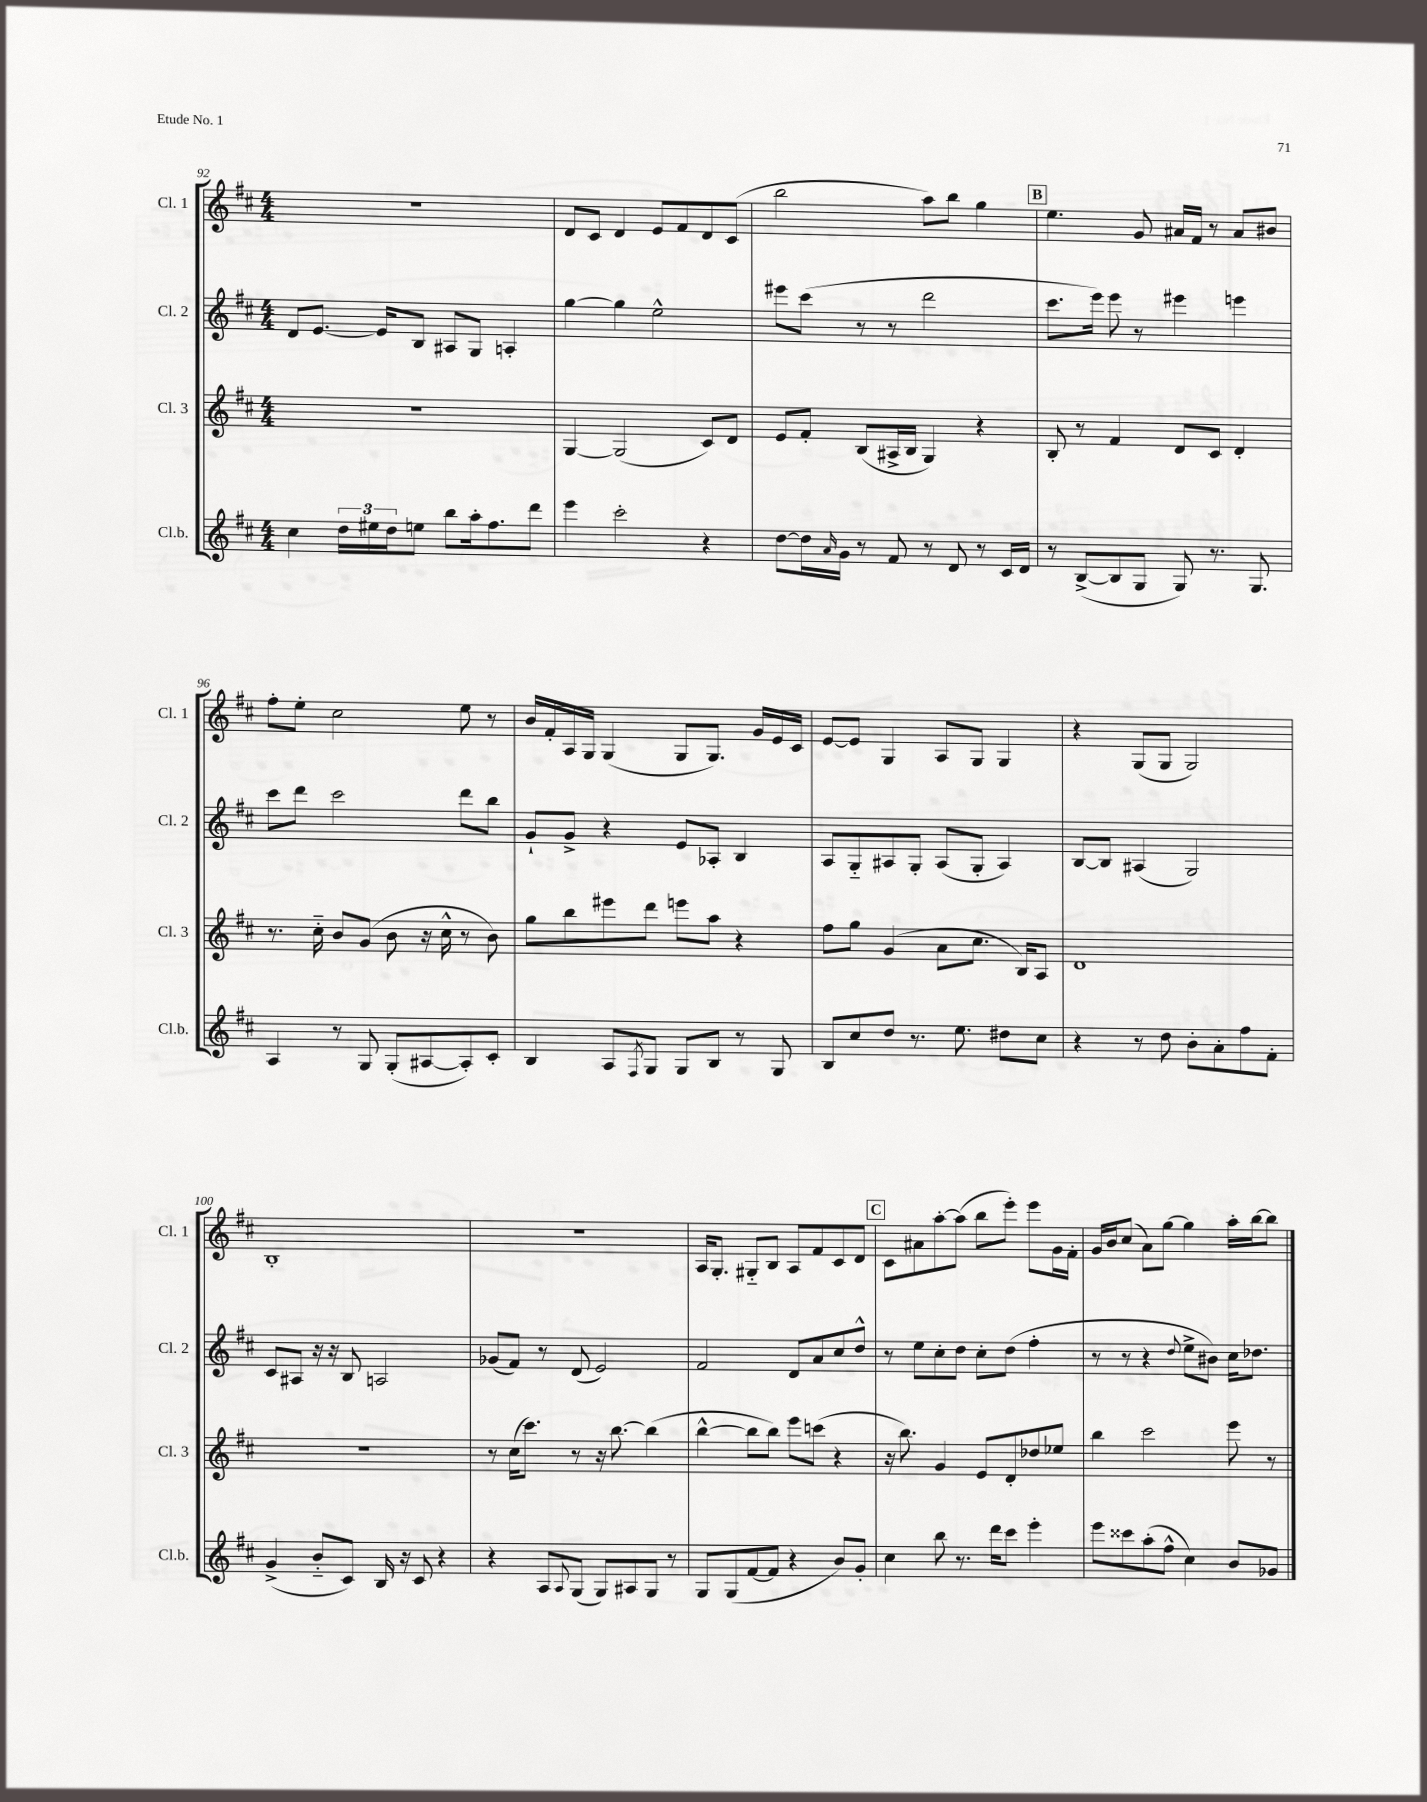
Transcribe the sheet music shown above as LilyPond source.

<<
\new StaffGroup <<
\new Staff = "s0" \with { instrumentName = "Cl. 1" shortInstrumentName = "Cl. 1" } {
    \clef treble \key d \major \numericTimeSignature \time 4/4
    r1 |
    d'8 cis'8 d'4 e'8 fis'8 d'8 cis'8( |
    b''2 a''8) b''8 g''4 |
    \mark \markup { \box "B" } e''4. g'8 ais'16 fis'16 r8 ais'8 bis'8 |
    fis''8-. e''8-. cis''2 e''8 r8 |
    b'16 fis'16-. a16 g16 g4( g8 g8.) g'16 e'16 cis'16 |
    e'8~ e'8 g4 a8 g8 g4 |
    r4 g8( g8 g2) |
    b1-. |
    R1 |
    a16 g8.-. gis8-_ b8 a8 fis'8 cis'8 d'8 |
    \mark \markup { \box "C" } cis'8 ais'8 a''8~-. a''8( b''8 e'''8-.) e'''8 g'16 fis'16-. |
    g'16 b'16 cis''8( a'8) g''8~ g''4 a''16-. b''16~ b''8 \bar "|." |
}
\new Staff = "s1" \with { instrumentName = "Cl. 2" shortInstrumentName = "Cl. 2" } {
    \clef treble \key d \major \numericTimeSignature \time 4/4
    d'8 e'8.~ e'16 b8 ais8 g8 a4-. |
    g''4~ g''4 e''2-^ |
    eis'''8 cis'''8( r8 r8 d'''2 |
    \mark \markup { \box "B" } cis'''8. e'''16) e'''8 r8 eis'''4 e'''4 |
    cis'''8 d'''8 cis'''2 d'''8 b''8 |
    g'8-! g'8-> r4 e'8 aes8-. b4 |
    a8 g8-_ ais8 g8-. ais8( g8-. ais4) |
    b8~ b8 ais4( g2) |
    cis'8 ais8 r16 r16 b8 a2 |
    ges'8( fis'8) r8 d'8( e'2) |
    fis'2 d'8 a'8 cis''8 d''8-^ |
    \mark \markup { \box "C" } r8 e''8 cis''8-. d''8 cis''8-. d''8( fis''4-. |
    r8 r8 r4 \appoggiatura { d''8 } e''8-> bis'8) cis''16 des''8. \bar "|." |
}
\new Staff = "s2" \with { instrumentName = "Cl. 3" shortInstrumentName = "Cl. 3" } {
    \clef treble \key d \major \numericTimeSignature \time 4/4
    R1 |
    g4~ g2( cis'8) d'8 |
    e'8 fis'8-. b8( ais16-> b16 g4) r4 |
    \mark \markup { \box "B" } b8-. r8 fis'4 d'8 cis'8 d'4-. |
    r8. cis''16-_ b'8 g'8( b'8 r16 cis''16-^ r8 b'8) |
    g''8 b''8 eis'''8 d'''8 e'''8 a''8 r4 |
    fis''8 g''8 g'4( a'8 cis''8. b16) a8 |
    d'1 |
    R1 |
    r8 cis''16( cis'''8.) r8 r16 b''8.~ b''4( |
    b''4~-^ b''8 b''8) e'''8 c'''8( r4 |
    \mark \markup { \box "C" } r16 b''8.) g'4 e'8 d'8-. des''8 ees''8 |
    b''4 cis'''2 e'''8 r8 \bar "|." |
}
\new Staff = "s3" \with { instrumentName = "Cl.b." shortInstrumentName = "Cl.b." } {
    \clef treble \key d \major \numericTimeSignature \time 4/4
    cis''4 \tuplet 3/2 { d''16 eis''16 d''16 } e''8 b''8 a''16-. fis''8. d'''8 |
    e'''4 cis'''2-. r4 |
    d''8~ d''16 \grace { a'16 } g'16 r8 fis'8 r8 d'8 r8 cis'16 d'16 |
    \mark \markup { \box "B" } r8 b8~->( b8 g8 g8) r8. g8. |
    a4 r8 g8 g8-.( ais8~ ais8-.) cis'8-. |
    b4 a8 \acciaccatura { fis8 } g8 g8 b8 r8 g8 |
    b8 cis''8 d''8 r8. e''8. dis''8 cis''8 |
    r4 r8 d''8 b'8-. a'8-. fis''8 fis'8-. |
    g'4->( b'8-_ cis'8) b16 r16 cis'8 r4 |
    r4 a8 \appoggiatura { a8 } g8( g8) ais8 g8 r8 |
    g8 g8( fis'8~ fis'8 r4 b'8) g'8-. |
    \mark \markup { \box "C" } cis''4 b''8 r8. d'''16 cis'''8 e'''4-. |
    e'''8 cisis'''8 a''8-.( fis''8-^ cis''4) b'8 ges'8 \bar "|." |
}
>>
>>
\layout { \context { \Score currentBarNumber = #92 } }
